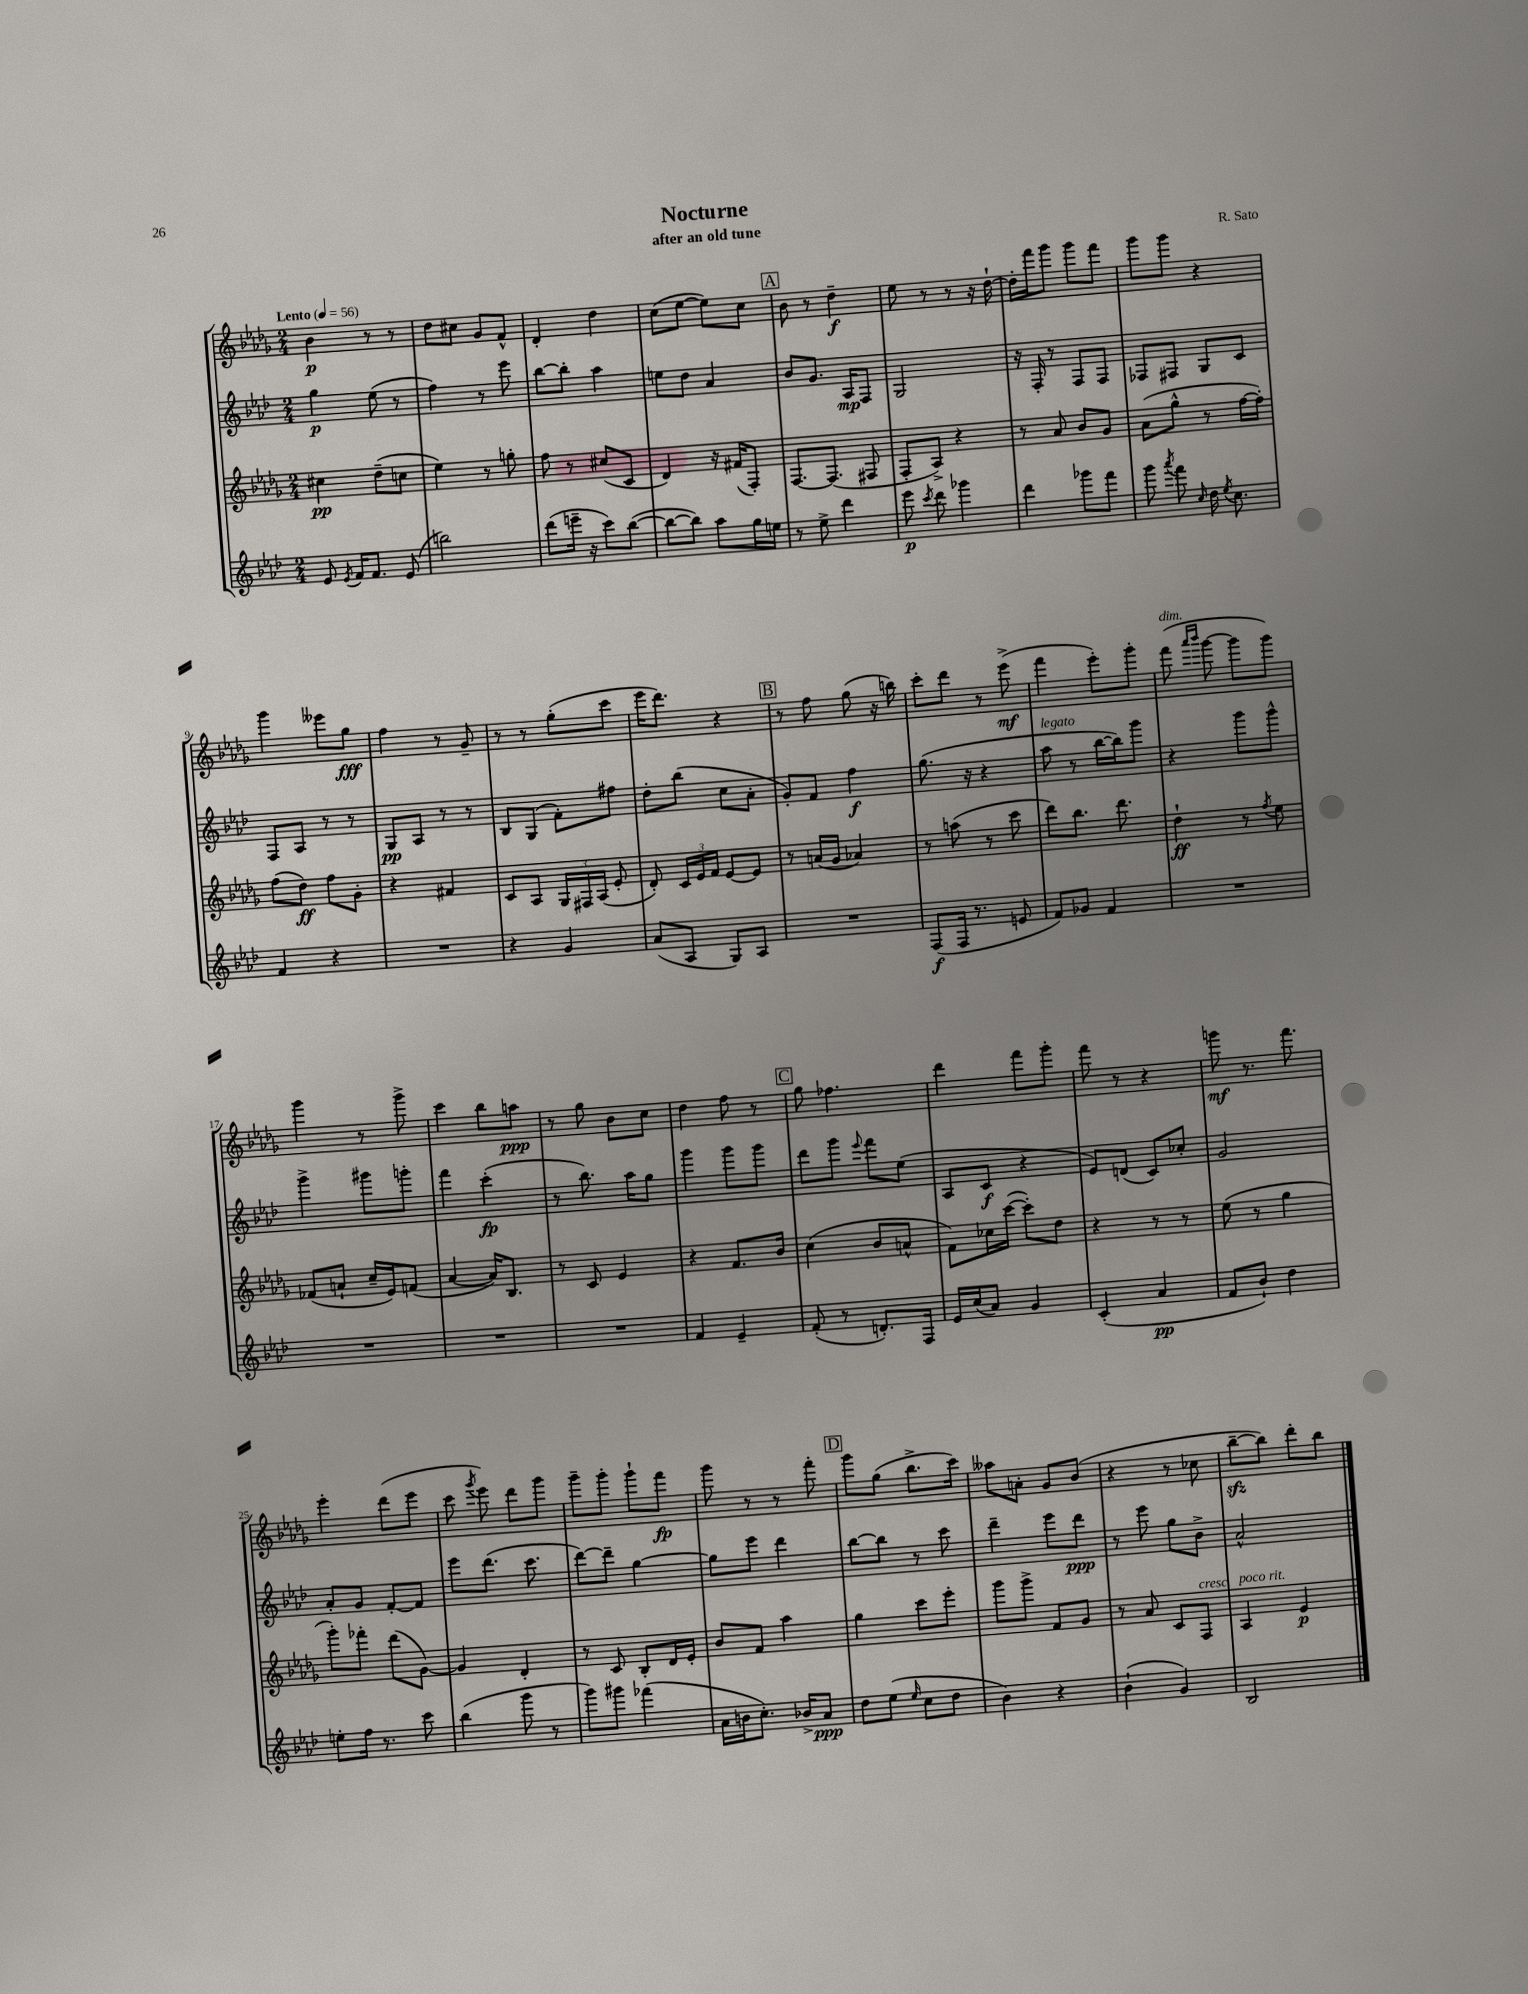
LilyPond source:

\header { title = "Nocturne" composer = "R. Sato" subtitle = "after an old tune" }
<<
\new StaffGroup <<
\new Staff = "s0" {
    \clef treble \key des \major \numericTimeSignature \time 2/4 \tempo "Lento" 4 = 56
    \autoBeamOff bes'4\p r8 r8 |
    des''8[ cis''8] ges'8[ f'8]-^ |
    des'4-. des''4 |
    c''8[( ees''8]~ ees''8[) c''8] |
    \mark \markup { \box "A" } bes'8 r8 des''4--\f |
    ees''8 r8 r8 r16 des''16~-! |
    des''16[-. f'''16 ges'''8] ges'''8[ f'''8] |
    ges'''8[ ges'''8] r4 |
    ges'''4 eeses'''8[ ges''8]\fff |
    f''4 r8 ges'8-- |
    r8 r8 ges''8[-.( c'''8] |
    ees'''16[ des'''8.]) r4 |
    \mark \markup { \box "B" } r8 f''8 ges''8( r16 b''16) |
    c'''8[-. des'''8] r8 ees'''8->\mf( |
    f'''4 ees'''8[-.) ges'''8]-. |
    f'''8^\markup { \italic "dim." }( \grace { aes'''16[ bes'''16] } ges'''8~ ges'''8[ ges'''8]) |
    ges'''4 r8 ges'''8-> |
    c'''4 bes''8[ a''8]\ppp |
    r8 ges''8 bes'8[ c''8] |
    des''4 f''8 r8 |
    \mark \markup { \box "C" } ges''8 fes''4. |
    des'''4 f'''8[ ges'''8]-. |
    f'''8 r8 r4 |
    g'''8\mf r8. f'''8. |
    ees'''4-. des'''8[( ees'''8] |
    c'''8 \acciaccatura { ges'''8 } ees'''8) des'''8[ ges'''8] |
    ges'''8[-- ges'''8]-. ges'''8[-! f'''8]\fp |
    ges'''8 r8 r8 f'''8-. |
    \mark \markup { \box "D" } ges'''8[ ges''8]( bes''8.[-> c'''16]) |
    aeses''8[ a'8]-. ges'8[ bes'8]( |
    r4 r8 ces''8 |
    bes''8[~--\sfz bes''8]) des'''8[-. bes''8] \bar "|." |
}
\new Staff = "s1" {
    \clef treble \key aes \major \numericTimeSignature \time 2/4
    \autoBeamOff g''4\p ees''8( r8 |
    f''4) r8 ees'''8 |
    bes''8[~ bes''8]-. aes''4 |
    e''8[ des''8] aes'4 |
    \mark \markup { \box "A" } bes'8[ g'8.] aes16[\mp f8] |
    g2 |
    r16 f16-. r8 f8[ f8] |
    fes8[ fis8] g8[ c'8] |
    f8[ aes8] r8 r8 |
    g8[\pp aes8] r8 r8 |
    bes8[ g8]( f'8[-.) fis''8] |
    des''8[-. bes''8]( c''8[ aes'8]-. |
    \mark \markup { \box "B" } g'8[-.) f'8] f''4\f |
    g''8.( r16 r4 |
    aes''8^\markup { \italic "legato" } r8 bes''16[~ bes''16) g'''8] |
    r4 g'''8[ g'''8]-^ |
    g'''4-> gis'''8[ g'''8]-. |
    f'''4 c'''4-.\fp( |
    r8 bes''8.) aes''16[ g''8] |
    g'''4 g'''8[ g'''8] |
    \mark \markup { \box "C" } des'''8[ g'''8] \appoggiatura { ees'''8 } f'''8[ ees''8]( |
    aes8[ c'8]\f r4 |
    ees'8[) d'8]( c'8[) ces''8]-. |
    g'2 |
    aes'8[-. g'8] f'8[~-. f'8] |
    ees'''8[ des'''8.]( c'''8. |
    des'''8[~) des'''8]-- g''4~ |
    g''8[ ees'''8] des'''4 |
    \mark \markup { \box "D" } bes''8[~ bes''8] r8 c'''8 |
    des'''4-- ees'''8[ des'''8]\ppp |
    r8 ees'''8 g''8[ bes'8]-> |
    aes'2-^ \bar "|." |
}
\new Staff = "s2" {
    \clef treble \key des \major \numericTimeSignature \time 2/4
    \autoBeamOff cis''4\pp des''8[--( c''8] |
    ees''4) r8 g''8-. |
    f''8 r8 cis''8[( c'8] |
    des'4) r16 fis'16[( f8]-.) |
    \mark \markup { \box "A" } f8.[~ f8.]( fis8 |
    f8[-. aes8]->) r4 |
    r8 aes'8 bes'8[ ges'8] |
    aes'8[( ges''8]-^ r8 f''16[~ f''16]-.) |
    f''8[( des''8]\ff) f''8[ ges'8]-. |
    r4 fis'4 |
    c'8[ aes8] \tuplet 3/2 { ges16[ fis16 aes16]( } ees'8-. |
    des'8-.) \tuplet 3/2 { c'16[ ees'16 f'16] } ees'8[~ ees'8] |
    \mark \markup { \box "B" } r8 a'16[( ges'16] aes'4) |
    r8 a''8( r8 c'''8 |
    des'''8[) bes''8.] des'''8. |
    des''4-!\ff r8 \acciaccatura { f''8 } ees''8 |
    fes'8[( a'8]-! c''16[-- ees'16) f'8]( |
    aes'4~ aes'16[) bes8.] |
    r8 c'8 ees'4 |
    r4 f'8.[ bes'16] |
    \mark \markup { \box "C" } c''4( bes'8[ a'8]-^ |
    f'8[) ces''16 c'''16]~( c'''8[-.) des''8] |
    r4 r8 r8 |
    ees''8( r8 ges''4 |
    ges'''8[-.) fes'''8]-. des'''8[( ges'8]~) |
    ges'4 des'4-. |
    r8 c'8 bes8[-. des'16 ees'16]-. |
    bes'8[ f'8] aes''4 |
    \mark \markup { \box "D" } ges''4 c'''8[ ees'''8]-. |
    ges'''8[ ges'''8]-> f'8[ ges'8] |
    r8 aes'8 c'8[ f8]^\markup { \italic "cresc." } |
    aes4^\markup { \italic "poco rit." } ees'4\p \bar "|." |
}
\new Staff = "s3" {
    \clef treble \key aes \major \numericTimeSignature \time 2/4
    \autoBeamOff ees'8 \acciaccatura { ees'8 } f'16[ f'8.] ees'8( |
    b''2) |
    des'''8[( e'''16]-- r16 c'''8[) bes''8]~( |
    bes''8[~ bes''8]) aes''8[ g''16 e''16] |
    \mark \markup { \box "A" } r8 ees''8-> des'''4 |
    ees'''8\p \acciaccatura { c'''8 } des'''8 ges'''4 |
    des'''4 ges'''8[ f'''8] |
    g'''8 \acciaccatura { aes'''8 } f'''8 \grace { c''16 } des''16 \acciaccatura { ees''8 } c''8. |
    f'4 r4 |
    R2 |
    r4 g'4 |
    aes'8[( aes8] g8[) aes8] |
    \mark \markup { \box "B" } R2 |
    f8[\f( f16] r8. e'8 |
    f'8[) ges'8] f'4 |
    R2 |
    R2 |
    R2 |
    R2 |
    f'4 ees'4-- |
    \mark \markup { \box "C" } f'8-.( r8 d'8.[-.) f16] |
    ees'16[ c''16( aes'8]) g'4 |
    c'4-.( aes'4\pp |
    f'8[ bes'8]-!) des''4 |
    e''8[-. f''16] r8. c'''8 |
    bes''4( g'''8 r8 |
    g'''8[) gis'''8] fes'''4( |
    aes'16[ b'16 c''8.]-.) bes'16[-> aes'8]\ppp |
    \mark \markup { \box "D" } des''8[ ees''8]( \grace { ees''16 } c''8[ des''8] |
    bes'4) r4 |
    bes'4-!( g'4) |
    bes2 \bar "|." |
}
>>
>>
